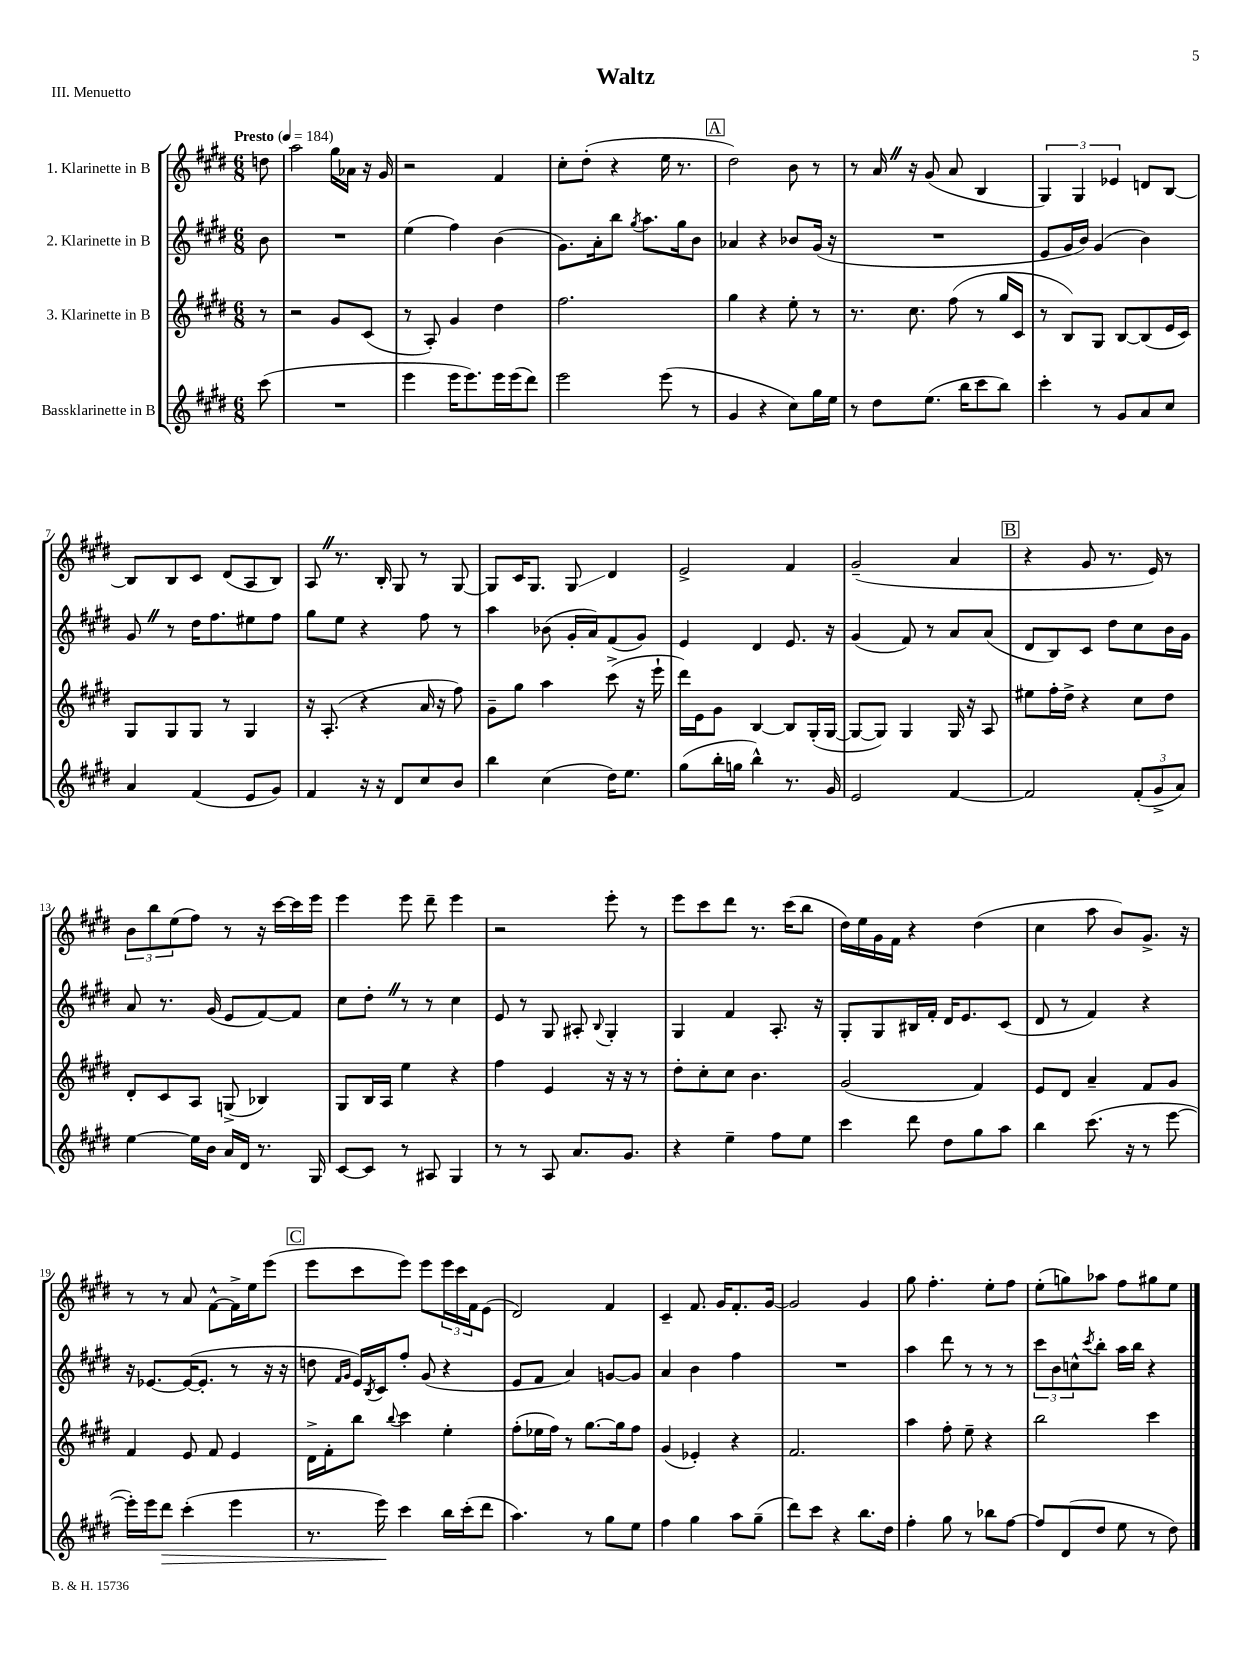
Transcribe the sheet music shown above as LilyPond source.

\header { title = "Waltz" piece = "III. Menuetto" }
<<
\new StaffGroup <<
\new Staff = "s0" \with { instrumentName = "1. Klarinette in B" } {
    \clef treble \key e \major \numericTimeSignature \time 6/8 \partial 8 \tempo "Presto" 4 = 184
    d''8 |
    a''2 gis''16 aes'16 r16 gis'16 |
    r2 fis'4 |
    cis''8-. dis''8-.( r4 e''16 r8. |
    \mark \markup { \box "A" } dis''2) b'8 r8 |
    r8 a'16 \once \override BreathingSign.text = \markup { \musicglyph "scripts.caesura.straight" } \breathe r16 gis'8( a'8 b4 |
    \tuplet 3/2 { gis4) gis4 ees'4 } d'8 b8~ |
    b8 b8 cis'8 dis'8( a8 b8) |
    a8 \once \override BreathingSign.text = \markup { \musicglyph "scripts.caesura.straight" } \breathe r8. b16-. gis8 r8 gis8~ |
    gis8 cis'16 gis8. gis8\glissando dis'4 |
    e'2-> fis'4 |
    gis'2--( a'4 |
    \mark \markup { \box "B" } r4 gis'8 r8. e'16) r8 |
    \tuplet 3/2 { b'8 b''8 e''8( } fis''8) r8 r16 cis'''16~ cis'''16 e'''16 |
    e'''4 e'''8 dis'''8-- e'''4 |
    r2 e'''8-. r8 |
    e'''8 cis'''8 dis'''8 r8. cis'''16( b''8 |
    dis''16) e''16 gis'16 fis'16 r4 dis''4( |
    cis''4 a''8 b'8) gis'8.-> r16 |
    r8 r8 a'8 fis'8~-^ fis'16-> e''16 e'''8( |
    \mark \markup { \box "C" } e'''8 cis'''8 e'''8) e'''8 \tuplet 3/2 { e'''16 cis'''16 fis'16 } e'8( |
    dis'2) fis'4 |
    cis'4-- fis'8. gis'16 fis'8.-. gis'16~ |
    gis'2 gis'4 |
    gis''8 fis''4.-. e''8-. fis''8 |
    e''8-.( g''8) aes''8 fis''8 gis''8 e''8 \bar "|." |
}
\new Staff = "s1" \with { instrumentName = "2. Klarinette in B" } {
    \clef treble \key e \major \numericTimeSignature \time 6/8 \partial 8
    b'8 |
    R2. |
    e''4( fis''4) b'4( |
    gis'8.) a'16-. b''8 \acciaccatura { gis''8 } a''8. gis''16 b'8 |
    \mark \markup { \box "A" } aes'4 r4 bes'8 gis'16( r16 |
    R2. |
    e'8 gis'16 b'16) gis'4( b'4) |
    gis'8 \once \override BreathingSign.text = \markup { \musicglyph "scripts.caesura.straight" } \breathe r8 dis''16 fis''8. eis''8 fis''8 |
    gis''8 e''8 r4 fis''8 r8 |
    a''4 bes'8( gis'16-. a'16) fis'8( gis'8) |
    e'4 dis'4 e'8. r16 |
    gis'4( fis'8) r8 a'8 a'8( |
    \mark \markup { \box "B" } dis'8 b8) cis'8 dis''8 cis''8 b'16 gis'16 |
    a'8 r8. gis'16( e'8 fis'8~) fis'8 |
    cis''8 dis''8-. \once \override BreathingSign.text = \markup { \musicglyph "scripts.caesura.straight" } \breathe r8 r8 cis''4 |
    e'8 r8 gis8 ais8-. \appoggiatura { b8 } gis4-. |
    gis4 fis'4 a8.-. r16 |
    gis8-. gis8 bis16 fis'16-. dis'16 e'8. cis'8( |
    dis'8 r8 fis'4) r4 |
    r16 ees'8.~ ees'16~( ees'8.-. r8 r16 r16 |
    \mark \markup { \box "C" } d''8 \grace { fis'16 gis'16 } e'16) \acciaccatura { b8 } cis'16 fis''8-. gis'8( r4 |
    e'8 fis'8 a'4) g'8~ g'8 |
    a'4 b'4 fis''4 |
    R2. |
    a''4 dis'''8 r8 r8 r8 |
    \tuplet 3/2 { cis'''8 b'8 c''8-^ } \acciaccatura { cis'''8 } b''8-. a''16 b''16 r4 \bar "|." |
}
\new Staff = "s2" \with { instrumentName = "3. Klarinette in B" } {
    \clef treble \key e \major \numericTimeSignature \time 6/8 \partial 8
    r8 |
    r2 gis'8 cis'8( |
    r8 a8-.) gis'4 dis''4 |
    fis''2. |
    \mark \markup { \box "A" } gis''4 r4 e''8-. r8 |
    r8. cis''8. fis''8( r8 gis''16 cis'16 |
    r8 b8) gis8 b8~ b8( e'16 cis'16) |
    gis8 gis8 gis8 r8 gis4 |
    r16 a8.-.( r4 a'16 r16 fis''8) |
    gis'8-- gis''8 a''4 cis'''8->( r16 e'''16-! |
    dis'''16) e'16 gis'8 b4~ b8 gis16-.( gis16~ |
    gis8~ gis8) gis4 gis16 r16 a8 |
    \mark \markup { \box "B" } eis''8 fis''16-. dis''16-> r4 cis''8 dis''8 |
    dis'8-. cis'8 a8 g8->( bes4) |
    gis8 b16 a16 e''4 r4 |
    fis''4 e'4 r16 r16 r8 |
    dis''8-. cis''8-. cis''8 b'4. |
    gis'2( fis'4) |
    e'8 dis'8 a'4-- fis'8 gis'8 |
    fis'4 e'8 fis'8 e'4 |
    \mark \markup { \box "C" } dis'16-> fis'16-. b''8 \appoggiatura { b''8 } cis'''4 e''4-. |
    fis''8-.( ees''16 fis''16) r8 gis''8.~ gis''16 fis''8 |
    gis'4( ees'4-.) r4 |
    fis'2. |
    a''4 fis''8-. e''8-- r4 |
    b''2 cis'''4 \bar "|." |
}
\new Staff = "s3" \with { instrumentName = "Bassklarinette in B" } {
    \clef treble \key e \major \numericTimeSignature \time 6/8 \partial 8
    cis'''8( |
    R2. |
    e'''4 e'''16 e'''8.) e'''16 e'''16( dis'''8) |
    e'''2 e'''8( r8 |
    \mark \markup { \box "A" } gis'4 r4 cis''8) gis''16 e''16 |
    r8 dis''8 e''8.( b''16 cis'''8 b''8) |
    cis'''4-. r8 gis'8 a'8 cis''8 |
    a'4 fis'4( e'8 gis'8) |
    fis'4 r16 r16 dis'8 cis''8 b'8 |
    b''4 cis''4( dis''16) e''8. |
    gis''8( b''16-. g''16 b''4-^) r8. gis'16 |
    e'2 fis'4~ |
    \mark \markup { \box "B" } fis'2 \tuplet 3/2 { fis'8-.( gis'8-> a'8) } |
    e''4~ e''16 b'16 a'16 dis'16 r8. gis16 |
    cis'8~ cis'8 r8 ais8 gis4 |
    r8 r8 a8 a'8. gis'8. |
    r4 e''4-- fis''8 e''8 |
    cis'''4 dis'''8 dis''8 gis''8 a''8 |
    b''4 cis'''8.( r16 r8 e'''8~ |
    e'''16-.) e'''16 dis'''8\> cis'''4-.( e'''4 |
    \mark \markup { \box "C" } r8. e'''16\!) cis'''4 b''16 cis'''16-.( dis'''8 |
    a''4.) r8 gis''8 e''8 |
    fis''4 gis''4 a''8 gis''8--( |
    dis'''8) cis'''8 r4 b''8. dis''16 |
    fis''4-. gis''8 r8 bes''8 fis''8~ |
    fis''8 dis'8( dis''8 e''8 r8 dis''8) \bar "|." |
}
>>
>>
